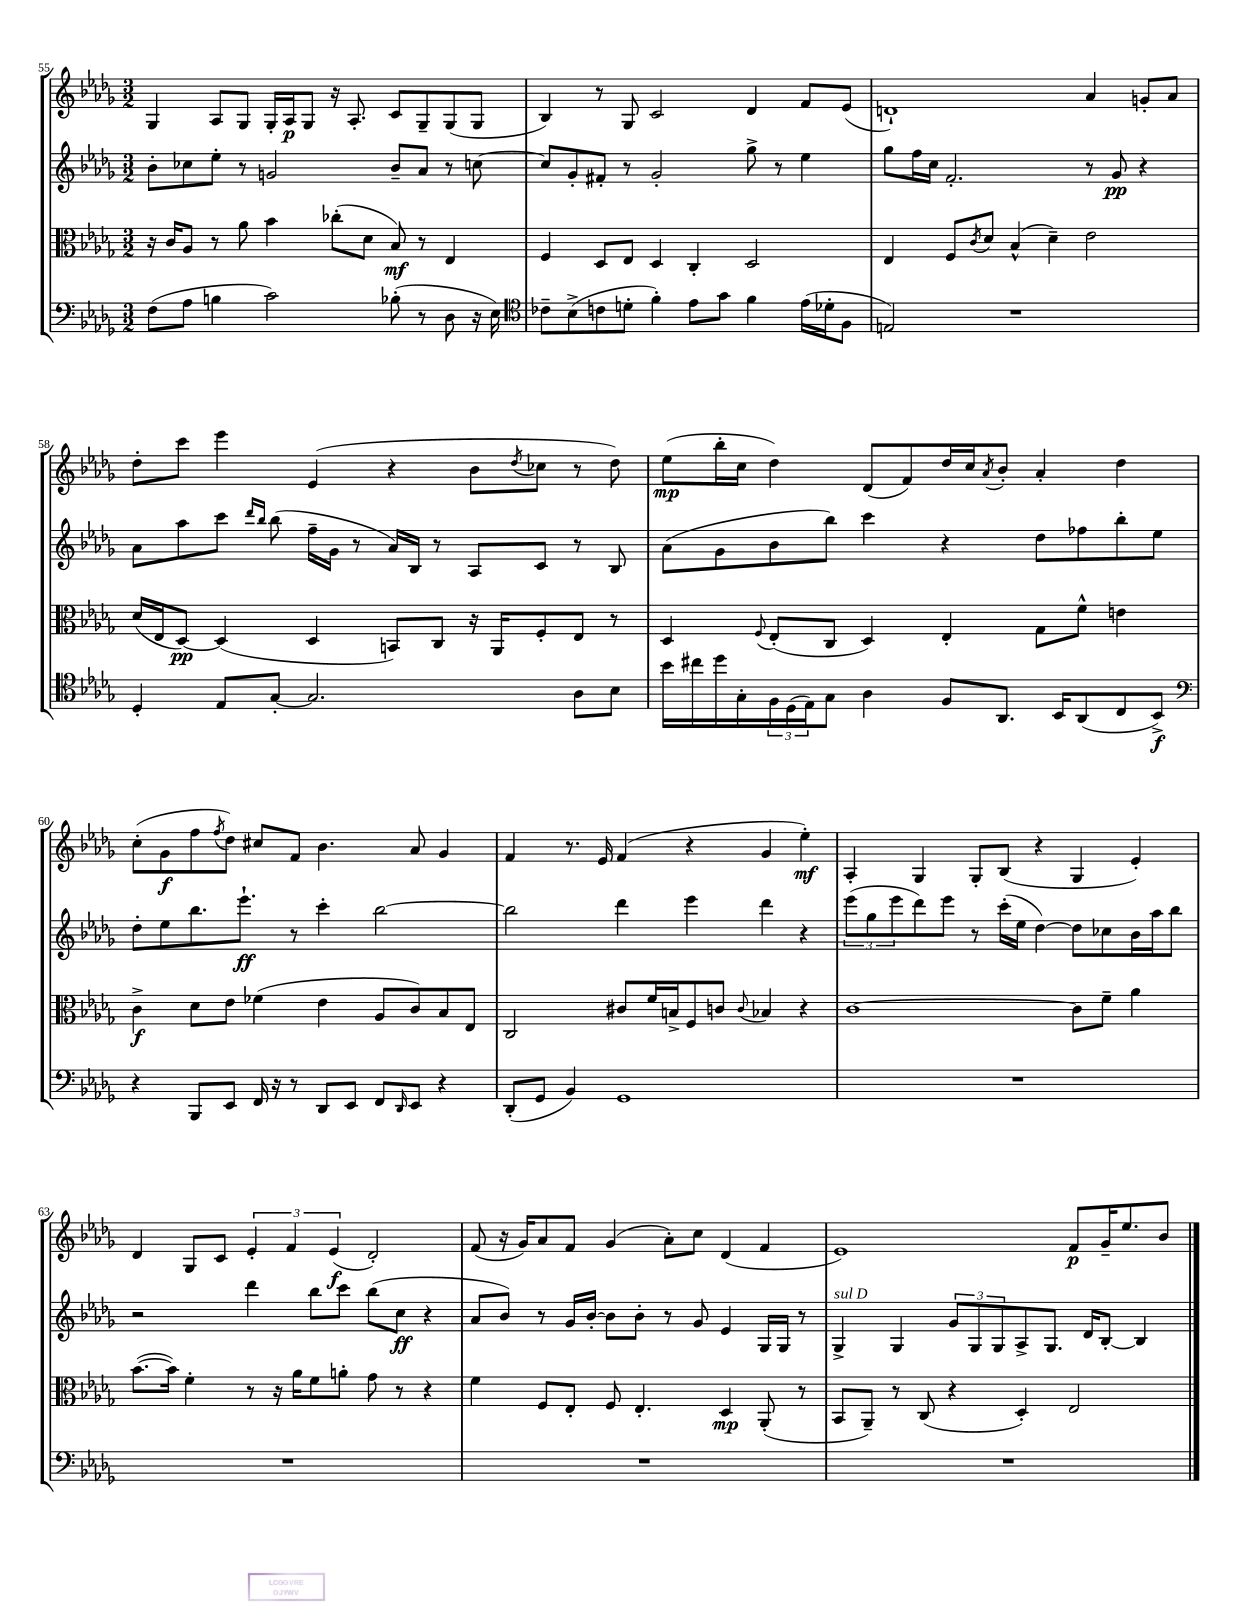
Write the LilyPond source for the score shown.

<<
\new StaffGroup <<
\new Staff = "s0" {
    \clef treble \key des \major \numericTimeSignature \time 3/2
    ges4 aes8 ges8 ges16-. aes16\p ges8 r16 aes8.-. c'8 ges8-- ges8( ges8 |
    bes4) r8 ges8 c'2 des'4 f'8 ees'8( |
    d'1-!) aes'4 g'8-. aes'8 |
    des''8-. c'''8 ees'''4 ees'4( r4 bes'8 \acciaccatura { des''8 } ces''8 r8 des''8) |
    ees''8\mp( bes''16-. c''16 des''4) des'8( f'8) des''16 c''16 \acciaccatura { aes'8 } bes'8-. aes'4-. des''4 |
    c''8-.( ges'8\f f''8 \acciaccatura { f''8 } des''8) cis''8 f'8 bes'4. aes'8 ges'4 |
    f'4 r8. ees'16 f'4( r4 ges'4 ees''4-.\mf) |
    aes4-. ges4 ges8-. bes8( r4 ges4 ees'4-.) |
    des'4 ges8 c'8 \tuplet 3/2 { ees'4-. f'4 ees'4\f( } des'2-.) |
    f'8( r16 ges'16) aes'8 f'8 ges'4( aes'8-.) c''8 des'4( f'4 |
    ees'1) f'8\p ges'16-- ees''8. bes'8 \bar "|." |
}
\new Staff = "s1" {
    \clef treble \key des \major \numericTimeSignature \time 3/2
    bes'8-. ces''8 ees''8-. r8 g'2 bes'8-- aes'8 r8 c''8~ |
    c''8 ges'8-. fis'8-. r8 ges'2-. ges''8-> r8 ees''4 |
    ges''8 f''16 c''16 f'2.-. r8 ges'8\pp r4 |
    aes'8 aes''8 c'''8 \grace { des'''16 bes''16 } bes''8( f''16-- ges'16 r8 aes'16) bes16 r8 aes8 c'8 r8 bes8 |
    aes'8( ges'8 bes'8 bes''8) c'''4 r4 des''8 fes''8 bes''8-. ees''8 |
    des''8-. ees''8 bes''8. ees'''8.-!\ff r8 c'''4-. bes''2~ |
    bes''2 des'''4 ees'''4 des'''4 r4 |
    \tuplet 3/2 { ees'''8( ges''8 ees'''8 } des'''8) ees'''8 r8 c'''16-.( ees''16 des''4~) des''8 ces''8 bes'16 aes''16 bes''8 |
    r2 des'''4 bes''8 c'''8 bes''8( c''8\ff r4 |
    aes'8 bes'8) r8 ges'16 bes'16~-. bes'8 bes'8-. r8 ges'8 ees'4 ges16 ges16 r8 |
    ges4->^\markup { \italic "sul D" } ges4 \tuplet 3/2 { ges'8 ges8 ges8 } aes8-> ges8. des'16 bes8~-. bes4 \bar "|." |
}
\new Staff = "s2" {
    \clef alto \key des \major \numericTimeSignature \time 3/2
    r16 c'16 aes8 r8 aes'8 bes'4 ces''8-.( des'8 bes8\mf) r8 ees4 |
    f4 des8 ees8 des4 c4-. des2 |
    ees4 f8 \acciaccatura { c'8 } des'8 bes4-^( des'4--) ees'2 |
    des'16( ees16 des8~\pp) des4( des4 b,8) c8 r16 aes,16 f8-. ees8 r8 |
    des4 \appoggiatura { f8 } ees8-.( c8 des4) ees4-. ges8 f'8-^ e'4 |
    c'4->\f des'8 ees'8 fes'4( ees'4 aes8 c'8) bes8 ees8 |
    c2 cis'8 f'16 b16-> f8 c'8 \appoggiatura { c'8 } bes4 r4 |
    c'1~ c'8 f'8-- aes'4 |
    bes'8.~( bes'16) f'4-. r8 r16 aes'16 f'8 a'8-. ges'8 r8 r4 |
    f'4 f8 ees8-. f8 ees4.-. des4\mp aes,8-.( r8 |
    bes,8 aes,8--) r8 c8( r4 des4-.) ees2 \bar "|." |
}
\new Staff = "s3" {
    \clef bass \key des \major \numericTimeSignature \time 3/2
    f8( aes8 b4 c'2) bes8-.( r8 des8 r16 ees16) |
    \clef tenor ces'8-- bes8->( c'8 d'8-. f'4-.) ees'8 ges'8 f'4 ees'16( des'16-. f8 |
    e2) r1 |
    des4-. ees8 ges8~-. ges2. aes8 bes8 |
    bes'16 cis''16 des''16 ges16-. \tuplet 3/2 { f16 des16( ees16) } ges8 aes4 f8 aes,8. bes,16 aes,8( c8 bes,8->\f) |
    \clef bass r4 bes,,8 ees,8 f,16 r16 r8 des,8 ees,8 f,8 \grace { des,16 } ees,8 r4 |
    des,8-.( ges,8 bes,4) ges,1 |
    R1. |
    R1. |
    R1. |
    R1. \bar "|." |
}
>>
>>
\layout { \context { \Score currentBarNumber = #55 } }
